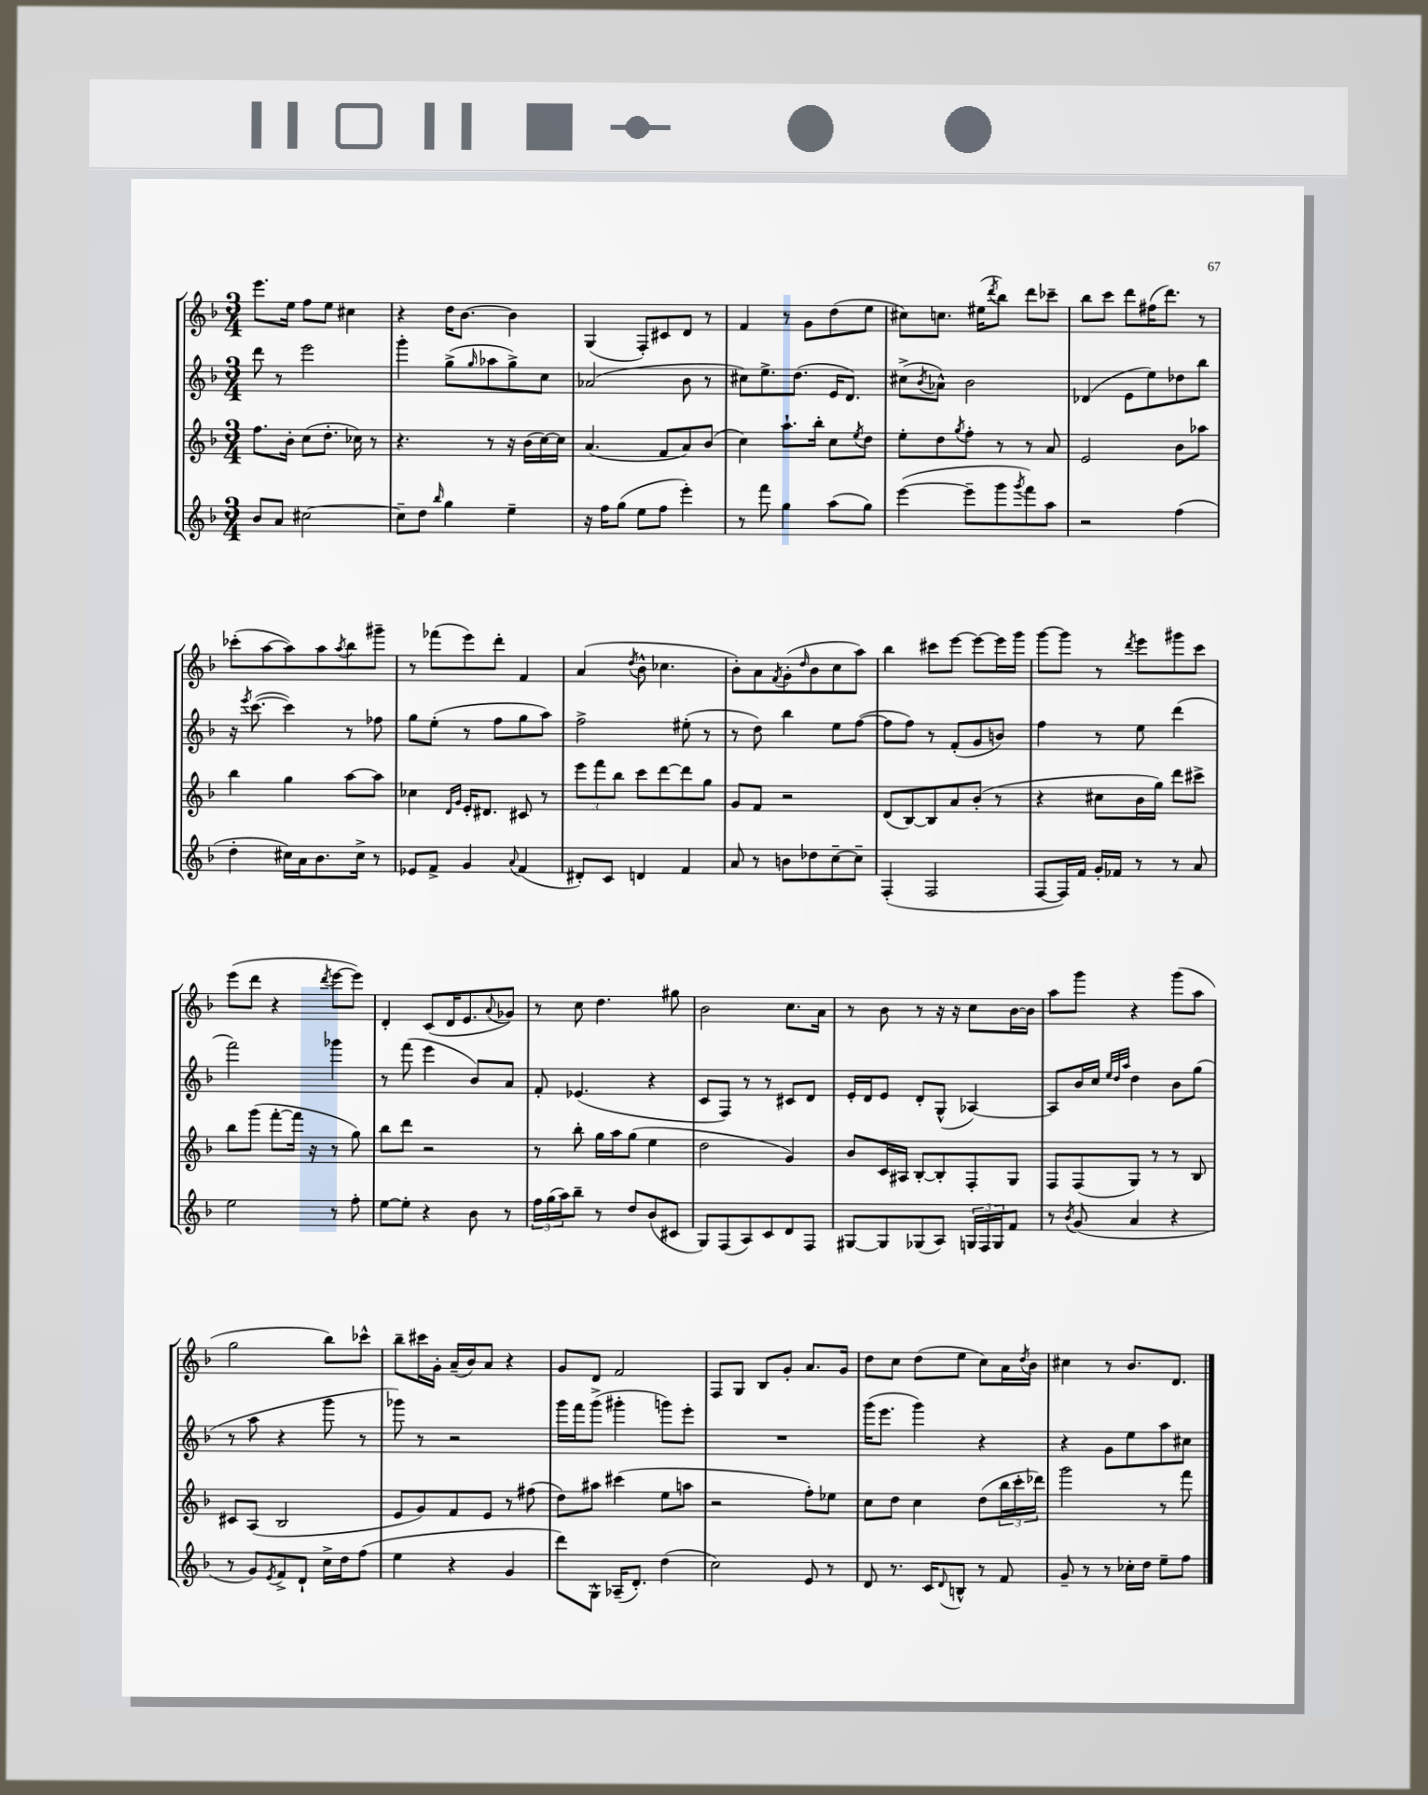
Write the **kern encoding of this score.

**kern	**kern	**kern	**kern
*staff4	*staff3	*staff2	*staff1
*clefG2	*clefG2	*clefG2	*clefG2
*k[b-]	*k[b-]	*k[b-]	*k[b-]
*M3/4	*M3/4	*M3/4	*M3/4
8b-	8.ff	8ddd	8.eee
8a	.	8r	.
.	16b-'	.	16ee
[2cc#	(8cc	2eee	8ff
.	8.dd'	.	8ee
.	.	.	4cc#
.	16cc-)	.	.
.	8r	.	.
=	=	=	=
8cc#~]	4.r	4ggg'	4r
8dd	.	.	.
16qqbb-	.	.	.
4gg	.	(8gg^	16dd
.	.	.	[8.b-
.	.	16qqgg	.
.	8r	8aa-	.
4ee~	16r	8gg^)	4b-]
.	(16b-	.	.
.	[16cc)	8cc	.
.	16cc]	.	.
=	=	=	=
16r	(4.a	(2a-	(4G
16ff	.	.	.
(8gg	.	.	.
8ee	.	.	8F')
8ff	8f	.	8c#
4eee')	8a)	8b-	8d
.	(8b-	8r	8r
=	=	=	=
8r	4cc)	8cc#)	4f
8fff	.	8.ee^	.
4gg	8.aa`	.	8r
.	.	(8.dd	.
.	.	.	8g
.	16bb-'	.	.
(8aa	8cc	16e	(8dd
.	.	8.d)	.
.	8qee	.	.
8gg)	8dd	.	8ee
=	=	=	=
([4eee	8ee'	(8cc#^	8cc#)
.	.	8qb-	.
.	8dd	8a-^^)	8.cc
.	8qgg	.	.
8eee~]	8ff'	2b-	.
.	.	.	(16ee#
.	.	.	8qddd
8ggg	8r	.	8bb-)
8qggg	.	.	.
8fff)	8r	.	8ddd
8aa	8a	.	8ccc-~
=	=	=	=
2r	2e	(4d-	8bb-
.	.	.	8ccc
.	.	8e	8ddd
.	.	8ee)	(16ff#
.	.	.	8.ddd)
(4ff	8b-	8dd-	.
.	8aa-	8bb-	8r
=	=	=	=
4dd'	4bb-	16r	(8ccc-'
.	.	8qeee	.
.	.	([8.ccc	.
.	.	.	[8aa
16cc#)	4gg	4ccc])	8aa])
16a	.	.	.
8.b-	.	.	8aa
.	.	.	8qaa
.	[8aa	8r	8bb-
16cc#^	.	.	.
8r	8aa]	8ff-	8ggg#~
=	=	=	=
8e-	4cc-	8gg	8r
8f^	.	(8ee'	(8fff-
.	16qqd	.	.
.	16qqg	.	.
4g	16e'	8r	8eee)
.	8.d#	.	.
.	.	8ff	8ddd'
8qqa	.	.	.
(4f	8c#	8gg	4f
.	8r	8aa)	.
=	=	=	=
8d#')	12eee	2ff^	(4a
.	12fff	.	.
8c	.	.	.
.	12bb-	.	.
.	.	.	8qdd
4d	8ccc	.	8b-^^
.	[8ddd	.	4.cc-
4f	8ddd]	(8ee#'	.
.	8gg	8r	.
=	=	=	=
8a	8g	8r	8b-')
8r	8f	8dd)	8a
.	.	.	8qf
8b	2r	4bb-	(8g'
.	.	.	16qqdd
8dd-	.	.	8b-
[8cc~	.	8ee	8cc
8cc~]	.	([8ff	8aa)
=	=	=	=
(4F'	(8d	8ff]	4bb-
.	[8B-)	8ff)	.
2F	8B-]	8r	8ccc#
.	8a	(8f'	[8eee
.	(8b-'	8g	8eee_
.	8r	8b)	16eee]
.	.	.	16ggg
=	=	=	=
[8F	4r	4ff	[8ggg
16F])	.	.	8ggg]
16f	.	.	.
16g'	8cc#	8r	8r
16f-	.	.	.
.	.	.	8qddd
8r	16b-	8ee	8eee
.	16gg)	.	.
8r	8ddd	(4ddd	8ggg#
8a	8ccc#^	.	8ccc
=	=	=	=
2ee	8bb-	2fff)	(8eee
.	(8ggg	.	8ddd
.	[8fff'	.	4r
.	16fff]	.	.
.	16r	.	.
.	.	.	8qddd
8r	8r	4ggg-	[8eee
8ff'	8gg)	.	8eee])
=	=	=	=
[8ee	8bb-	8r	4d'
8ee']	8ddd	(8fff	.
4r	2r	4eee	(8c
.	.	.	16d
.	.	.	8.e
8b-	.	8b-)	.
.	.	.	8qqa
8r	.	8a	8g-)
=	=	=	=
24ff	8r	8f'	8r
(24gg	.	.	.
24aa)	.	.	.
8bb-~	8bb-'	(4.e-	8cc
8r	16gg	.	4.dd
.	16aa	.	.
8dd	(8gg	.	.
(8b-	4ee	4r	.
8c#	.	.	8gg#
=	=	=	=
8G)	2dd	8c	2b-
(8F	.	8F)	.
8A)	.	8r	.
8c	.	8r	.
8d	4g)	8c#	8.cc
8F	.	8d	.
.	.	.	16a
=	=	=	=
[8G#	8b-	16e'	8r
.	.	16d	.
8G#]	16c	8e	8b-
.	16A#	.	.
(8G-	[8B-'	8d'	8r
8A)	8B-']	(8G^^	16r
.	.	.	16r
24G	8F'	[4A-)	8cc
24F	.	.	.
24G	.	.	.
8f	8G	.	[16b-
.	.	.	16b-]
=	=	=	=
8r	8F	8A-]	8aa
8qb-	.	.	.
(8g	(8F	16b-	8ggg
.	.	16cc	.
.	.	32qqee	.
.	.	32qqdd	.
.	.	32qqaa	.
4a	8G)	4dd	4r
.	8r	.	.
4r	8r	8b-	(8ggg
.	8B-	(8gg	8aa
=	=	=	=
8r	8c#	8r	2gg
8g)	(8A	8aa	.
8qe	.	.	.
8f^	2B-	4r	.
8d`	.	.	.
16cc^	.	8ggg	8bb-)
16dd	.	.	.
(8ff	.	8r	8ccc-^^
=	=	=	=
4ee	8e	8ggg-)	8bb-~
.	8g)	8r	16ccc#
.	.	.	16g'
4r	8f	2r	(16a~
.	.	.	16b-)
.	8e	.	8a
4g	8r	.	4r
.	(8ff#	.	.
=	=	=	=
8ddd)	8dd)	16ggg	8g
.	.	16fff	.
8G^^	8aa#	(8ggg^	8d
(16A-~	(4ccc#	4ggg#'	2f
8.d')	.	.	.
(4dd	8ee	8ggg)	.
.	8aa	8eee'	.
=	=	=	=
2cc)	2r	2.r	8F
.	.	.	8G
.	.	.	8B-
.	.	.	8g'
8e	8ff')	.	8.a
8r	8ee-	.	.
.	.	.	16g
=	=	=	=
8d	8cc	(16ggg	8dd
.	.	8.eee	.
8.r	8dd	.	8cc
.	4cc	4ggg)	(8dd
16c	.	.	.
8qqd	.	.	.
8B^^	.	.	8ee
8r	(8dd	4r	8cc)
8f	24bb-	.	16a
.	24ccc'	.	.
.	.	.	8qdd
.	.	.	16b-
.	24ddd-)	.	.
=	=	=	=
8g~	2ggg	4r	4cc#
8r	.	.	.
8r	.	8g	8r
16cc-'	.	8ee	8.b-
16dd	.	.	.
8ee~	8r	8aa	.
.	.	.	8.d
8ff	8fff	8cc#	.
==	==	==	==
*-	*-	*-	*-
